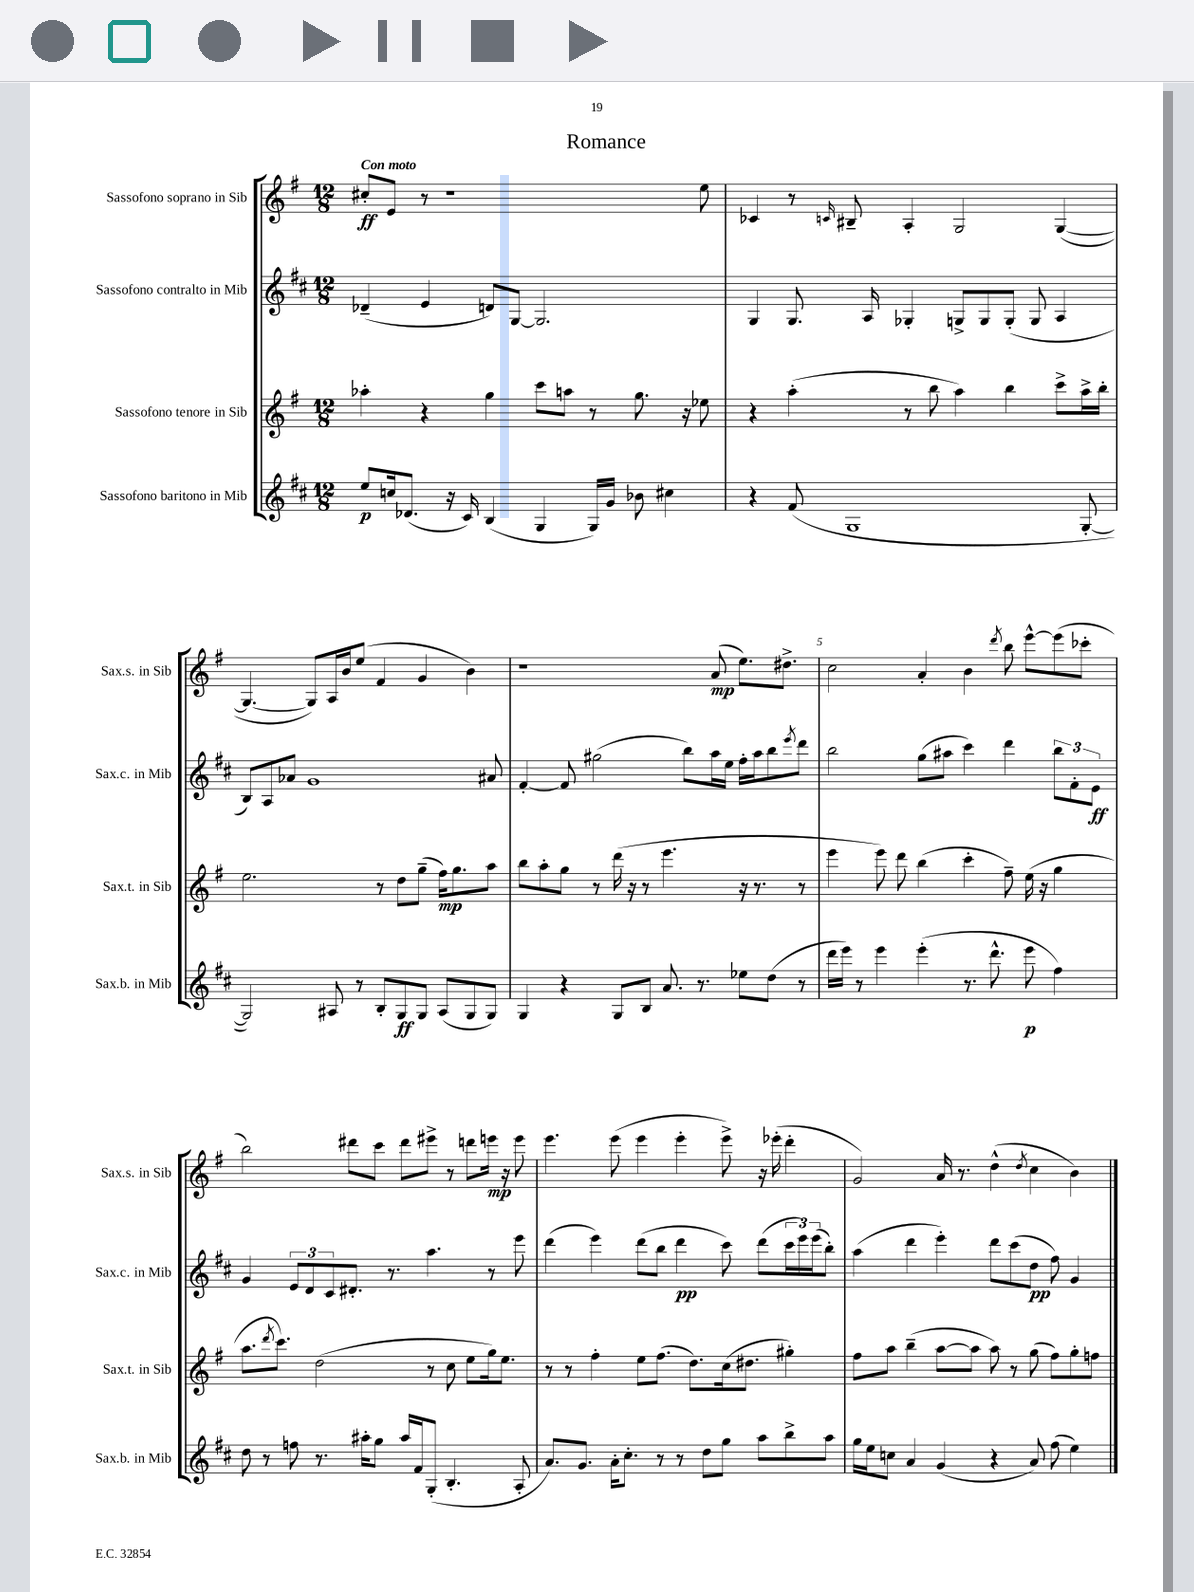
\header { title = "Romance" }
<<
\new StaffGroup <<
\new Staff = "s0" \with { instrumentName = "Sassofono soprano in Sib" shortInstrumentName = "Sax.s. in Sib" } {
    \clef treble \key g \major \numericTimeSignature \time 12/8 \tempo "Con moto"
    cis''8-.\ff e'8 r8 r1 e''8 |
    ces'4 r8 \grace { c'16 } bis8-- a4-. g2 g4~( |
    g4.~ g8) a16 b'16 e''8( fis'4 g'4 b'4) |
    r1 a'8\mp( e''8.) dis''8.-> |
    c''2 a'4-. b'4 \acciaccatura { d'''8 } b''8 e'''8~-^ e'''8( ces'''8-. |
    b''2) dis'''8 c'''8 dis'''8 eis'''8-> r8 d'''8 e'''16\mp r16 e'''8 |
    e'''4. e'''8( e'''4 e'''4-. e'''8->) r16 ees'''16-.( d'''4-. |
    g'2) a'16 r8. d''4-^( \acciaccatura { d''8 } c''4 b'4) \bar "|." |
}
\new Staff = "s1" \with { instrumentName = "Sassofono contralto in Mib" shortInstrumentName = "Sax.c. in Mib" } {
    \clef treble \key d \major \numericTimeSignature \time 12/8
    des'4--( e'4 d'8) g8~ g2. |
    g4 g8. a16 ges4-. g8-> g8 g8-.( g8 a4 |
    b8) a8 aes'8 g'1 ais'8 |
    fis'4~-. fis'8 gis''2( b''8) a''16 e''16 fis''16-. a''16 b''8 \acciaccatura { e'''8 } d'''8 |
    b''2 g''8( ais''8 cis'''4) d'''4 \tuplet 3/2 { b''8 fis'8-. e'8\ff } |
    g'4 \tuplet 3/2 { e'8 d'8 cis'8 } dis'8.-. r8. a''4. r8 e'''8 |
    d'''4( e'''4) d'''8( b''8 d'''4\pp cis'''8) d'''8( \tuplet 3/2 { cis'''16 e'''16) e'''16( } b''8-.) |
    a''4( d'''4 e'''4-.) d'''8 cis'''8( d''8\pp fis''8) g'4 \bar "|." |
}
\new Staff = "s2" \with { instrumentName = "Sassofono tenore in Sib" shortInstrumentName = "Sax.t. in Sib" } {
    \clef treble \key g \major \numericTimeSignature \time 12/8
    aes''4-. r4 g''4 c'''8 a''8 r8 g''8. r16 ees''8 |
    r4 a''4-.( r8 b''8 a''4) b''4 c'''8-> a''16-> b''16-. |
    e''2. r8 d''8 g''8--( fis''16\mp) g''8. a''8 |
    b''8 a''8-. g''8 r8 d'''16( r16 r8 e'''4. r16 r8. r8 |
    e'''4 e'''8) d'''8 b''4( c'''4-. fis''8--) e''16( r16 g''4 |
    a''8. \acciaccatura { d'''8 } c'''8.) d''2( r8 c''8 e''8 g''16) e''8. |
    r8 r8 fis''4-. e''8 fis''8.( d''8.) c''16( dis''8. gis''4-.) |
    fis''8 a''8 b''4--( a''8~ a''8 a''8) r8 g''8( fis''8) g''8-. f''8 \bar "|." |
}
\new Staff = "s3" \with { instrumentName = "Sassofono baritono in Mib" shortInstrumentName = "Sax.b. in Mib" } {
    \clef treble \key d \major \numericTimeSignature \time 12/8
    e''8\p c''16 des'8.( r16 cis'16) b4( g4 g16) g'16 bes'8 cis''4 |
    r4 fis'8( g1 g8~-. |
    g2) ais8 r8 b8-. g8\ff g8 ais8( g8 g8) |
    g4 r4 g8 b8 a'8. r8. ees''8 d''8( r8 |
    d'''16 e'''16) r8 e'''4 e'''4-.( r8. d'''8.-^ e'''8\p fis''4) |
    d''8 r8 f''8 r8. ais''16-. g''8 ais''16 fis'16 g8-.( b4.-. a8-. |
    a'8.) g'8. a'16-. cis''8.-. r8 r8 d''8 g''8 a''8 b''8-> a''8 |
    g''16 e''16 c''8 a'4 g'4( r4 a'8) fis''8( e''4) \bar "|." |
}
>>
>>
\layout { \context { \Score \override BarNumber.break-visibility = ##(#f #t #t) barNumberVisibility = #(every-nth-bar-number-visible 5) } }
